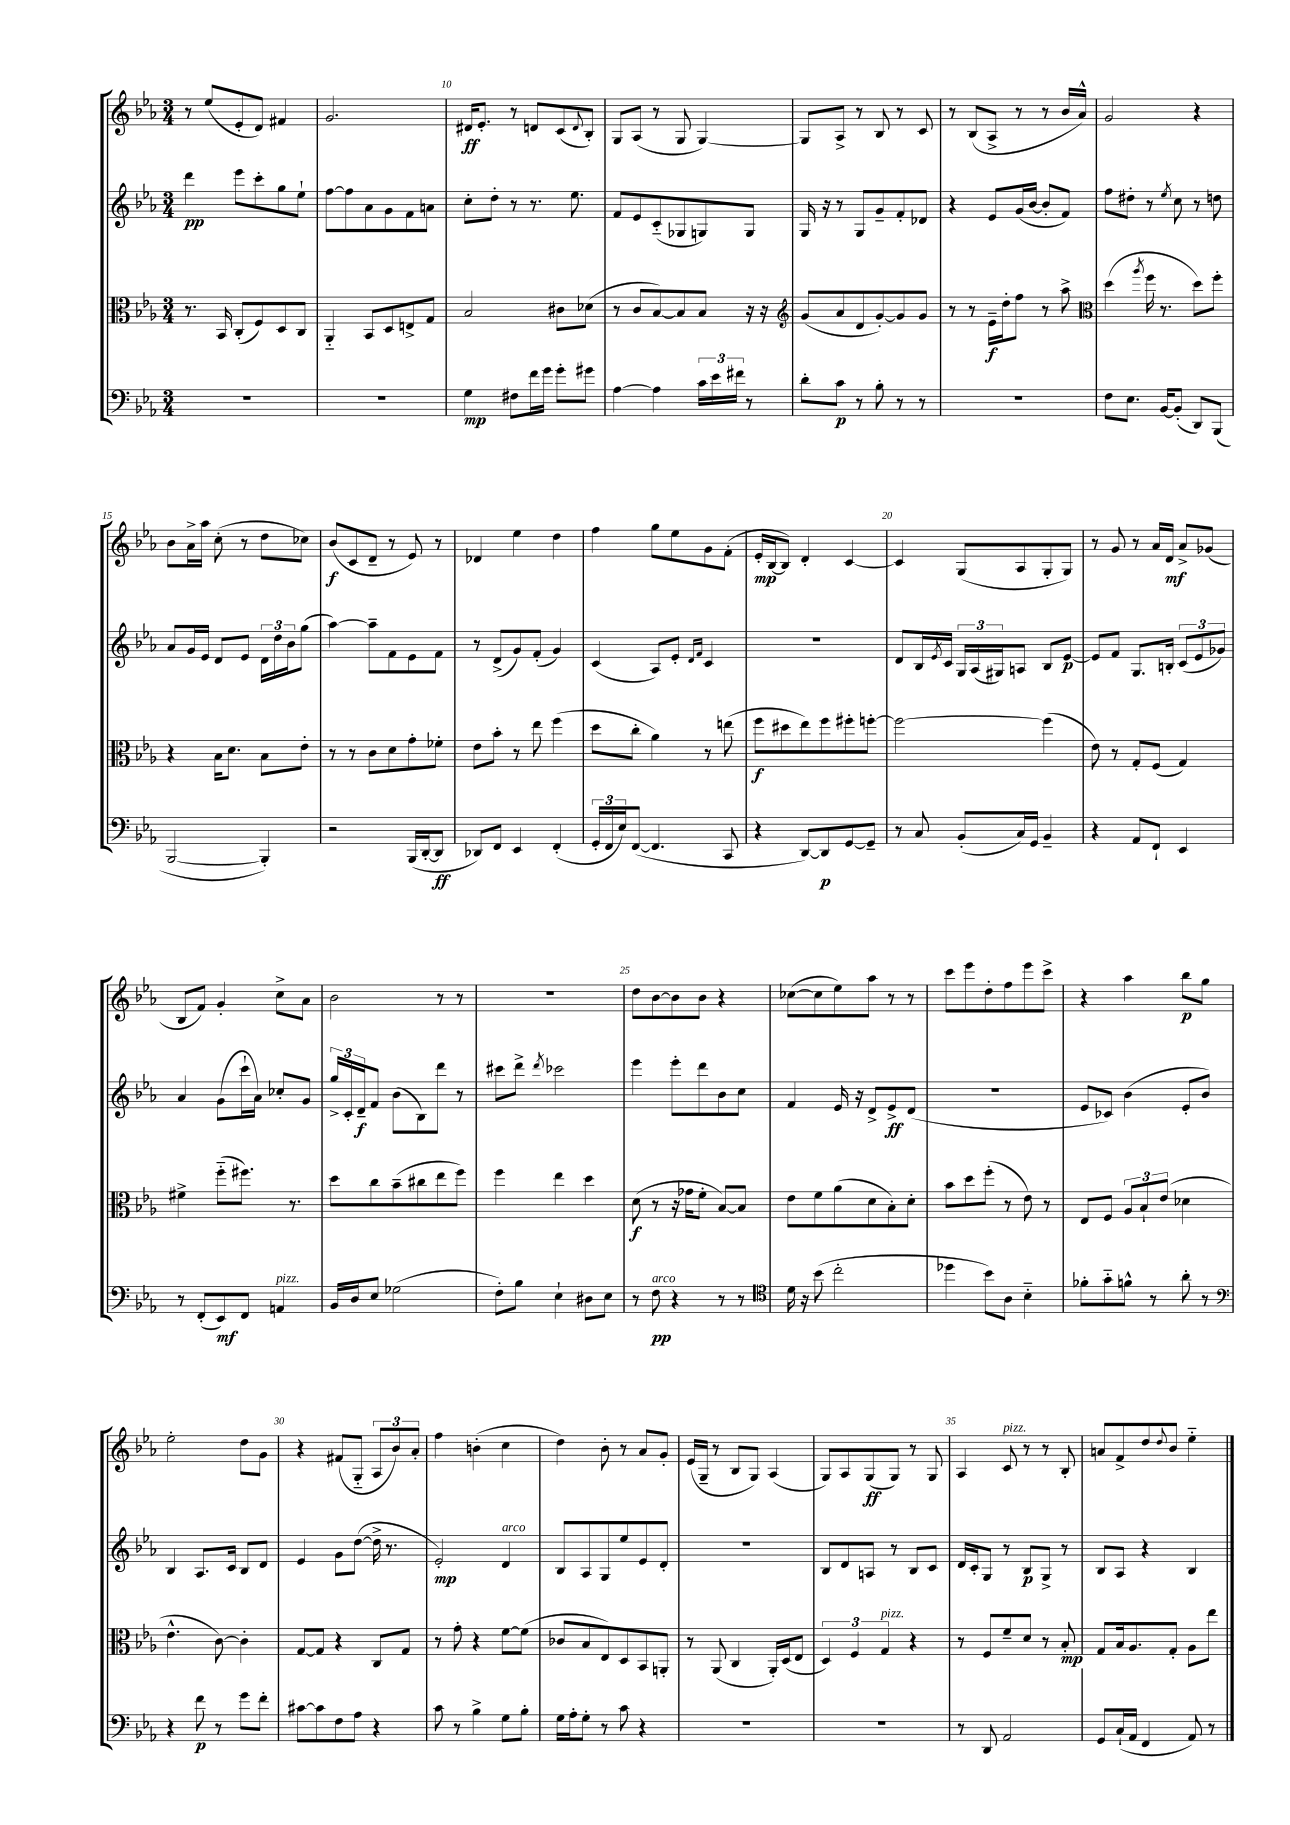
<<
\new StaffGroup <<
\new Staff = "s0" {
    \clef treble \key ees \major \numericTimeSignature \time 3/4
    r8 ees''8( ees'8-. d'8) fis'4 |
    g'2. |
    dis'16\ff ees'8.-. r8 d'8 c'8( \appoggiatura { d'8 } bes8-.) |
    g8 aes8( r8 g8 g4~) |
    g8 aes8-> r8 bes8 r8 c'8 |
    r8 bes8( aes8-> r8 r8 bes'16 aes'16-^) |
    g'2 r4 |
    bes'8 aes'16-> aes''16 c''8-.( r8 d''8 ces''8) |
    bes'8\f( c'8 d'8-- r8 ees'8) r8 |
    des'4 ees''4 d''4 |
    f''4 g''8 ees''8 g'8 f'8-.( |
    ees'16-.\mp bes16~ bes8) d'4-. c'4~ |
    c'4 g8( aes8 g8-. g8) |
    r8 g'8 r8 aes'16 d'16\mf aes'8-> ges'8( |
    bes8 f'8) g'4-. c''8-> aes'8 |
    bes'2 r8 r8 |
    R2. |
    d''8 bes'8~ bes'8 bes'8 r4 |
    ces''8~( ces''8 ees''8) aes''8 r8 r8 |
    c'''8 ees'''8 d''8-. f''8 ees'''8 c'''8-> |
    r4 aes''4 bes''8\p g''8 |
    ees''2-. d''8 g'8 |
    r4 fis'8( g8-_ \tuplet 3/2 { aes8 bes'8) aes'8-. } |
    f''4 b'4-.( c''4 |
    d''4) bes'8-. r8 aes'8 g'8-. |
    ees'16( g16-- r8 bes8 g8) aes4( |
    g8) aes8 g8\ff( g8) r8 g8 |
    aes4 c'8^\markup { \italic "pizz." } r8 r8 bes8-. |
    a'8 f'8-> d''8 \appoggiatura { d''8 } bes'8 ees''4-_ \bar "|." |
}
\new Staff = "s1" {
    \clef treble \key ees \major \numericTimeSignature \time 3/4
    d'''4\pp ees'''8 c'''8-. g''8 ees''8-! |
    f''8~ f''8 aes'8 g'8 f'8 a'8 |
    c''8-. d''8-. r8 r8. ees''8. |
    f'8 ees'8 c'8-_( ges8 g8) g8 |
    g16 r16 r8 g8 g'8-- f'8-. des'8 |
    r4 ees'8 g'16( bes'16~ bes'8-. f'8) |
    f''8 dis''8-. r8 \acciaccatura { ees''8 } c''8 r8 d''8 |
    aes'8 g'16 ees'16 d'8 ees'8 \tuplet 3/2 { d'16 d''16 bes'16 } g''8( |
    aes''4~) aes''8-- f'8 ees'8 f'8 |
    r8 d'8->( g'8) f'8-.( g'4) |
    c'4( aes8) ees'8-. \grace { d'16 f'16 } c'4 |
    R2. |
    d'8 bes16 \acciaccatura { ees'8 } c'16 \tuplet 3/2 { g16 aes16( gis16) } a8 bes8 ees'8~\p |
    ees'8 f'8 g8. b16-. \tuplet 3/2 { c'8( ees'8 ges'8) } |
    aes'4 g'8( c'''16-! aes'16) ces''8-. g'8 |
    \tuplet 3/2 { g''16-> c'16-. d'16--\f } f'8 bes'8( bes8) d'''8 r8 |
    cis'''8 d'''8-> \acciaccatura { d'''8 } ces'''2 |
    ees'''4 ees'''8-. d'''8 bes'8 c''8 |
    f'4 ees'16 r16 d'8-> ees'8->\ff d'8( |
    R2. |
    ees'8 ces'8) bes'4( ees'8-. bes'8) |
    bes4 aes8. c'16 bes8 d'8 |
    ees'4 g'8 d''8~( d''16-> r8. |
    ees'2-.\mp) d'4^\markup { \italic "arco" } |
    bes8 aes8 g8 ees''8 ees'8 d'8-. |
    R2. |
    bes8 d'8 a8 r8 bes8 c'8 |
    d'16 c'16-. g8 r8 bes8\p g8-> r8 |
    bes8 aes8 r4 bes4 \bar "|." |
}
\new Staff = "s2" {
    \clef alto \key ees \major \numericTimeSignature \time 3/4
    r8. bes,16 c8-.( f8) d8 c8 |
    aes,4-_ bes,8 d8 e8-> g8 |
    bes2 cis'8 des'8( |
    r8 c'8 bes8~) bes8 bes8 r16 r16 |
    \clef treble g'8( aes'8 d'8 g'8~-.) g'8 g'8 |
    r8 r8 ees'16--\f d''16-. f''8 r8 aes''8-> |
    \clef alto d''4( \acciaccatura { aes''8 } f''16 r8. d''8) f''8-. |
    r4 bes16 d'8. bes8 ees'8-. |
    r8 r8 c'8 d'8 g'8-. fes'8-. |
    ees'8 bes'8-. r8 ees''8 f''4( |
    d''8 c''8-. aes'4) r8 e''8( |
    f''8\f dis''8 ees''8) f''8 fis''8-. f''8~-. |
    f''2~ f''4( |
    ees'8) r8 g8-. f8( g4) |
    fis'4-> f''8-_( fis''8.) r8. |
    d''8 c''8 bes'8--( cis''8 ees''8 f''8) |
    f''4 ees''4 d''4 |
    d'8\f( r8 r16 ges'16 f'8-. bes8~) bes8 |
    ees'8 f'8 aes'8( d'8 bes8-.) d'8-. |
    bes'8 d''8 f''8-.( r8 ees'8) r8 |
    ees8 f8 \tuplet 3/2 { aes8 bes8-! ees'8( } des'4 |
    ees'4.-^ c'8~) c'4-. |
    g8~ g8 r4 c8 g8 |
    r8 g'8-. r4 f'8~ f'8( |
    ces'8 bes8 ees8) d8 bes,8 a,8-. |
    r8 aes,8( c4 aes,16-.) d16( ees8 |
    \tuplet 3/2 { d4) f4 g4^\markup { \italic "pizz." } } r4 |
    r8 f8 f'8-- d'8 r8 bes8-.\mp |
    g8 bes16 aes8. g8-. aes8 ees''8 \bar "|." |
}
\new Staff = "s3" {
    \clef bass \key ees \major \numericTimeSignature \time 3/4
    R2. |
    R2. |
    g4\mp fis8 f'16 g'16 g'8-. gis'8 |
    aes4~ aes4 \tuplet 3/2 { c'16 ees'16 fis'16 } r8 |
    d'8-. c'8\p r8 bes8-. r8 r8 |
    R2. |
    f8 ees8. bes,16~ bes,8-.( d,8) bes,,8( |
    bes,,2~ bes,,4-.) |
    r2 bes,,16( d,16~-. d,8\ff |
    des,8) f,8 ees,4 f,4-.( |
    \tuplet 3/2 { g,16-. f,16 ees16) } f,8~( f,4. c,8 |
    r4 d,8~) d,8\p g,8~ g,8-- |
    r8 c8 bes,8-.( c16) g,16 bes,4-- |
    r4 aes,8 f,8-! ees,4 |
    r8 f,8-.( ees,8\mf) f,8 a,4^\markup { \italic "pizz." } |
    bes,16 d16 ees8 ges2( |
    f8-.) bes8 ees4-! dis8 ees8 |
    r8 f8\pp^\markup { \italic "arco" } r4 r8 r8 |
    \clef tenor d'16 r16 bes'8( c''2-. |
    des''4 bes'8) aes8 bes4-_ |
    fes'8-. g'8-_ f'8-^ r8 aes'8-. r8 |
    \clef bass r4 f'8\p r8 g'8 f'8-. |
    cis'8~ cis'8 f8 aes8 r4 |
    c'8 r8 bes4-> g8 bes8-. |
    g16 aes16-. g8-. r8 c'8 r4 |
    R2. |
    R2. |
    r8 d,8 aes,2 |
    g,8 c16-!( aes,16 f,4 aes,8) r8 \bar "|." |
}
>>
>>
\layout { \context { \Score currentBarNumber = #8 \override BarNumber.break-visibility = ##(#f #t #t) barNumberVisibility = #(every-nth-bar-number-visible 5) } }
